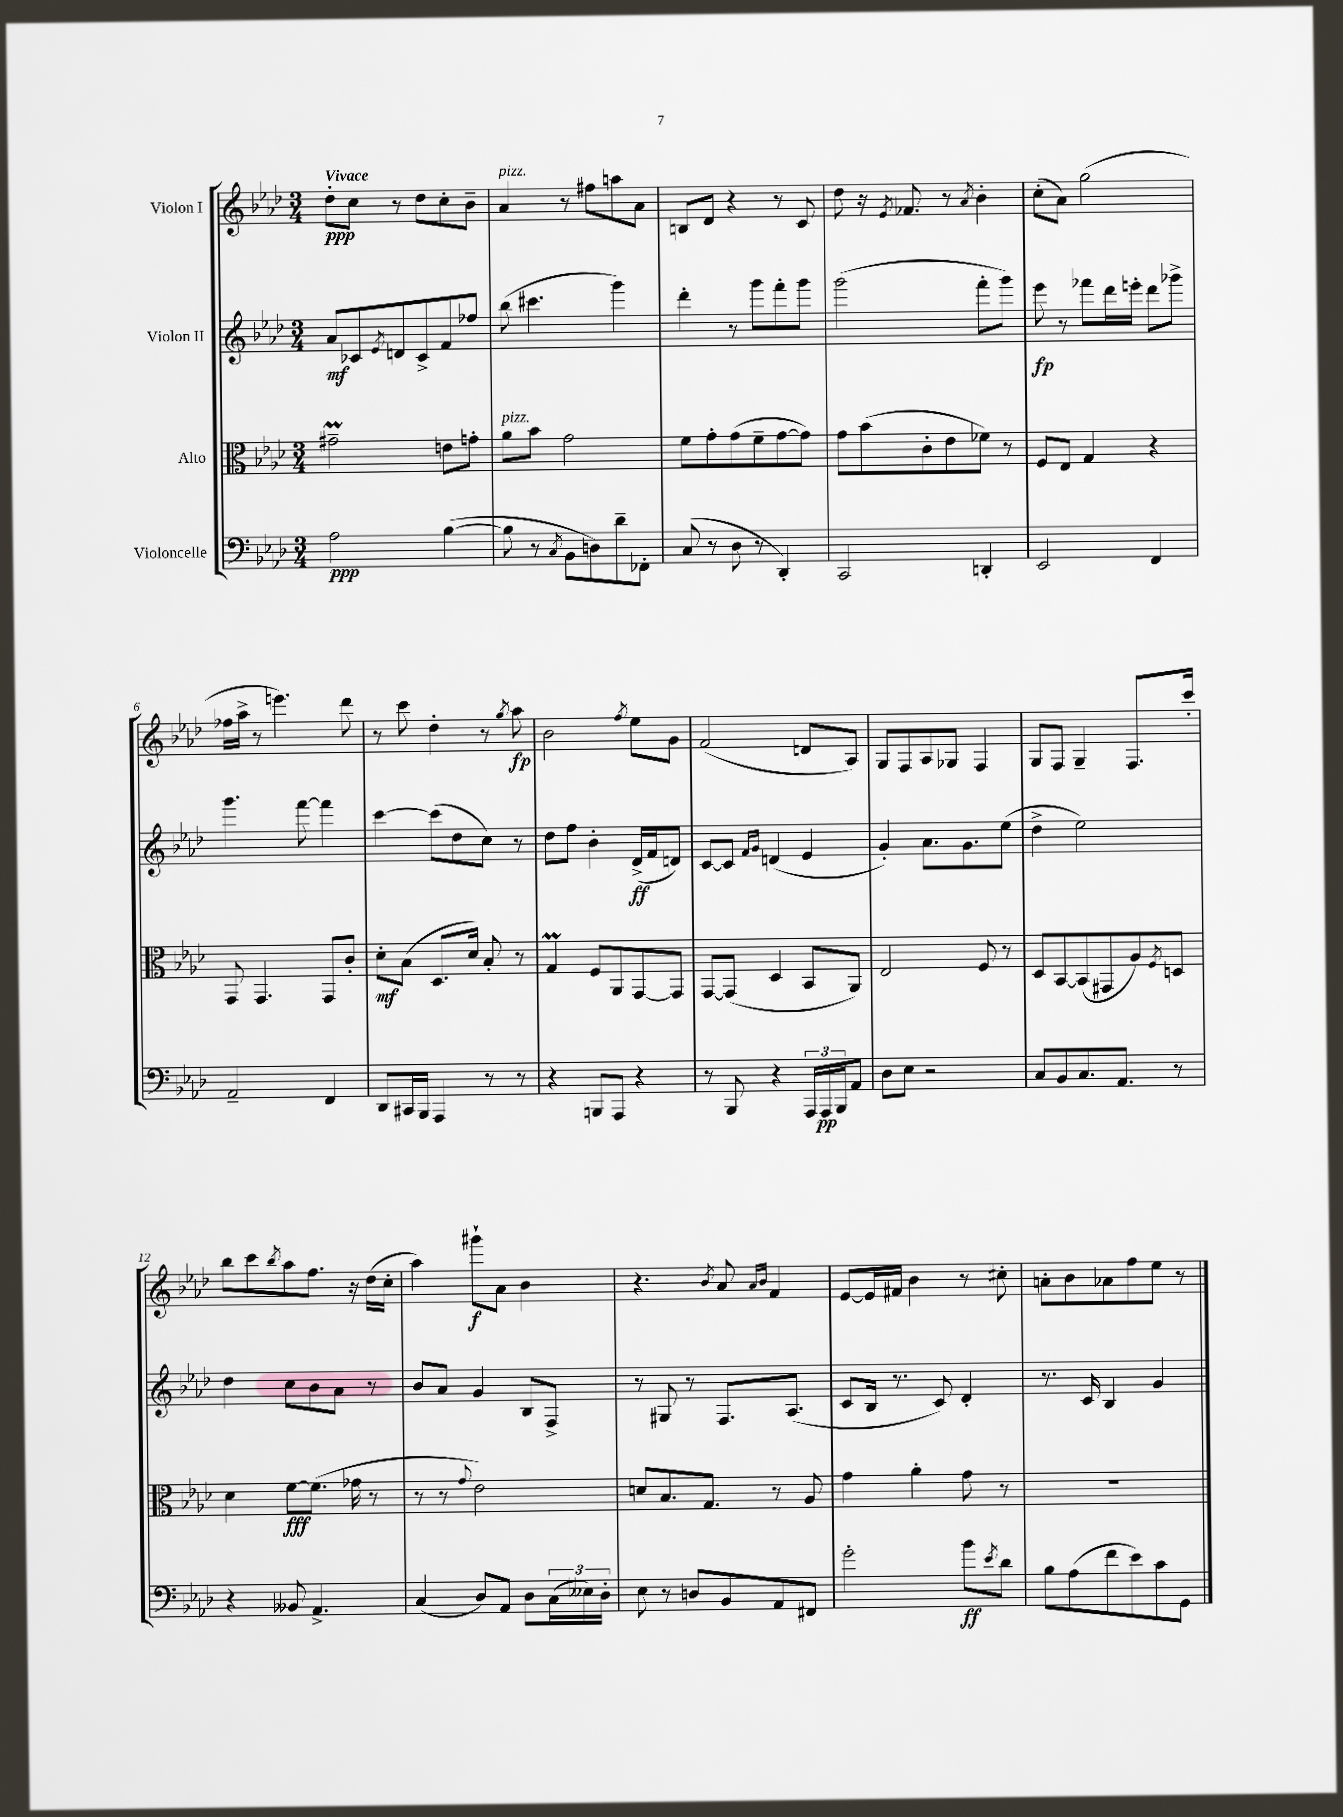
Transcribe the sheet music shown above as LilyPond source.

<<
\new StaffGroup <<
\new Staff = "s0" \with { instrumentName = "Violon I" } {
    \clef treble \key aes \major \numericTimeSignature \time 3/4 \tempo "Vivace"
    des''8-.\ppp c''8 r8 des''8 c''8-. bes'8-- |
    aes'4^\markup { \italic "pizz." } r8 fis''8 a''8 aes'8 |
    b8 des'8 r4 r8 c'8 |
    des''8 r16 \acciaccatura { ees'8 } fes'8. r8 \acciaccatura { aes'8 } bes'4-. |
    c''8-.( aes'8) g''2( |
    fes''16 aes''16-> r8 e'''4.) des'''8 |
    r8 c'''8 des''4-. r8 \acciaccatura { g''8 } aes''8\fp |
    bes'2 \acciaccatura { f''8 } ees''8 g'8 |
    f'2( d'8 aes8) |
    g8 f8 aes8 ges8 f4 |
    g8 f8 g4-- f8. c'''16-. |
    bes''8 c'''8 \acciaccatura { bes''8 } aes''8 f''8. r16 des''16( c''16-. |
    aes''4) gis'''8-!\f aes'8 bes'4 |
    r4. \acciaccatura { bes'8 } aes'8 \grace { aes'16 bes'16 } f'4 |
    ees'8~ ees'16 fis'16 bes'4 r8 cis''8-. |
    a'8-. bes'8 aes'8 f''8 ees''8 r8 \bar "|." |
}
\new Staff = "s1" \with { instrumentName = "Violon II" } {
    \clef treble \key aes \major \numericTimeSignature \time 3/4
    aes'8\mf ces'8 \acciaccatura { ees'8 } d'8 ces'8-> f'8 fes''8 |
    bes''8( cis'''4. g'''4) |
    des'''4-. r8 g'''8 f'''8-. g'''8 |
    g'''2( f'''8-. g'''8) |
    ees'''8\fp r8 fes'''8 des'''16 e'''16-. des'''8 ges'''8-> |
    g'''4. f'''8~ f'''4 |
    c'''4~ c'''8( des''8 c''8) r8 |
    des''8 f''8 bes'4-. des'16->\ff( f'16 d'8) |
    c'8~ c'8 \grace { f'16 g'16 } d'4( ees'4 |
    g'4-.) aes'8. g'8. ees''8( |
    des''4-> ees''2) |
    des''4 c''8 bes'8 aes'8 r8 |
    bes'8 aes'8 g'4 bes8 f8-> |
    r8 gis8 r8 f8. aes8.( |
    c'8 bes16 r8. c'8) des'4-. |
    r8. c'16 bes4 g'4 \bar "|." |
}
\new Staff = "s2" \with { instrumentName = "Alto" } {
    \clef alto \key aes \major \numericTimeSignature \time 3/4
    gis'2--\prall e'8 g'8-. |
    aes'8^\markup { \italic "pizz." } bes'8 g'2 |
    f'8 g'8-. g'8( f'8-- g'8~ g'8) |
    g'8 bes'8( c'8-. ees'8 fes'8) r8 |
    f8 ees8 g4 r4 |
    g,8 g,4. g,8 c'8-. |
    des'8-.\mf bes8( des8. des'16) bes8-. r8 |
    g4\prall f8 aes,8 g,8~ g,8 |
    g,8~ g,8( des4 bes,8 aes,8) |
    ees2 f8 r8 |
    des8 bes,8~ bes,8( gis,8 aes8) \acciaccatura { f8 } d8 |
    des'4 f'8~\fff f'8.( ges'16 r8 |
    r8 r8 \appoggiatura { g'8 } ees'2) |
    d'8 bes8. g8. r8 aes8 |
    g'4 aes'4-. g'8 r8 |
    R2. \bar "|." |
}
\new Staff = "s3" \with { instrumentName = "Violoncelle" } {
    \clef bass \key aes \major \numericTimeSignature \time 3/4
    aes2\ppp bes4~( |
    bes8 r8 \acciaccatura { c8 } bes,8 d8) des'8-- fes,8-. |
    c8( r8 des8 r8 des,4-.) |
    c,2 d,4-. |
    ees,2 f,4 |
    aes,2-- f,4 |
    des,8 cis,16 bes,,16 aes,,4 r8 r8 |
    r4 b,,8 aes,,8 r4 |
    r8 bes,,8 r4 \tuplet 3/2 { aes,,16 aes,,16\pp bes,,16 } aes,8 |
    des8 ees8 r2 |
    c8 bes,8 c8. aes,8. r8 |
    r4 beses,8 aes,4.-> |
    c4( des8) aes,8 des8 \tuplet 3/2 { c16( eeses16) des16-. } |
    ees8 r8 d8 bes,8 aes,8 fis,8 |
    g'2-. bes'8\ff \acciaccatura { ees'8 } des'8 |
    bes8 aes8( f'8 ees'8) c'8 g,8 \bar "|." |
}
>>
>>
